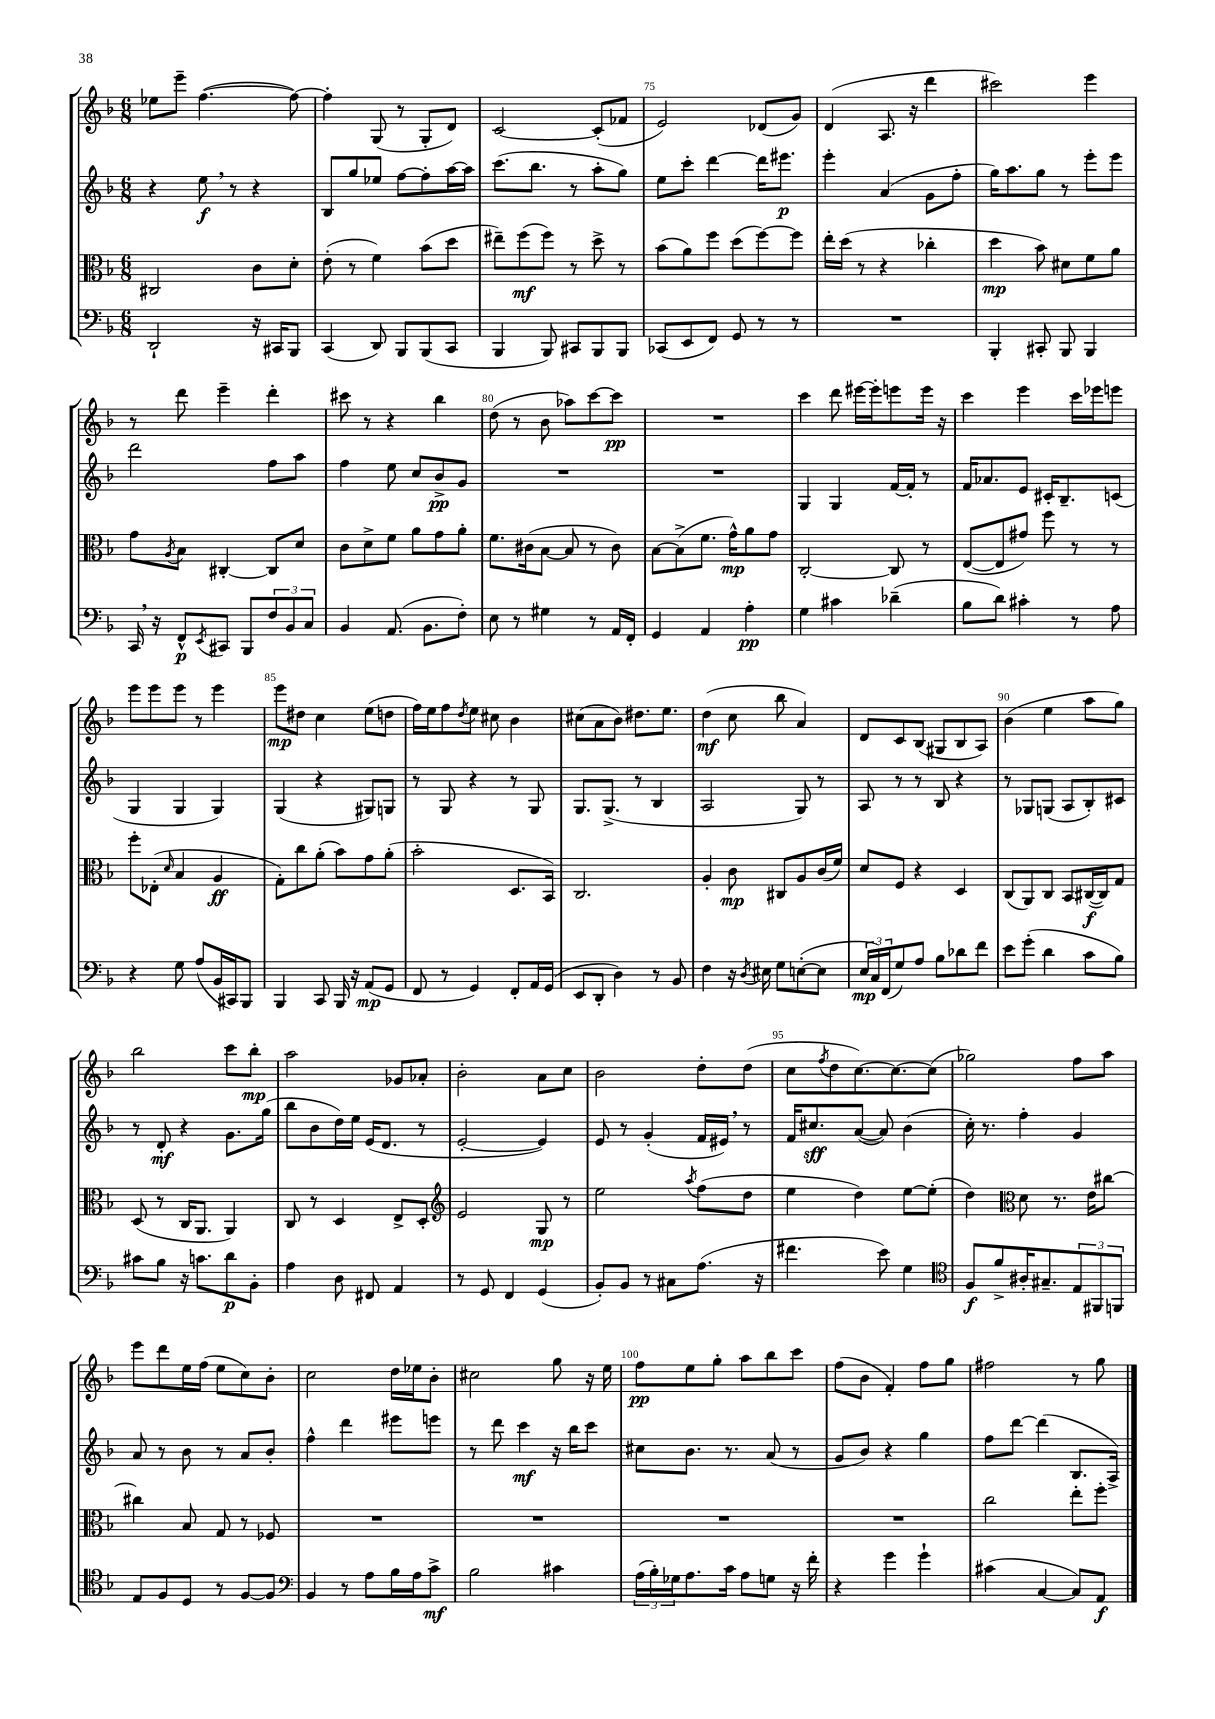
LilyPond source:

<<
\new StaffGroup <<
\new Staff = "s0" {
    \clef treble \key f \major \numericTimeSignature \time 6/8
    ees''8 e'''8-- f''4.~( f''8~) |
    f''4-. g8( r8 g8-. d'8) |
    c'2~ c'8-.( fes'8 |
    e'2) des'8( g'8) |
    d'4( a8. r16 d'''4 |
    cis'''2) e'''4 |
    r8 d'''8 e'''4-- d'''4-. |
    cis'''8 r8 r4 bes''4 |
    d''8( r8 bes'8 aes''8) c'''8~ c'''8\pp |
    R2. |
    c'''4 d'''8 eis'''16~ eis'''16-. e'''8 e'''16 r16 |
    c'''4 e'''4 c'''16 ees'''16 e'''8 |
    e'''8 e'''8 e'''8 r8 e'''4 |
    e'''8\mp dis''8 c''4 e''8( d''8 |
    f''16) e''16 f''8 \acciaccatura { d''8 } e''8 cis''8 bes'4 |
    cis''8( a'8 bes'8) dis''8. e''8. |
    d''4\mf( c''8 bes''8 a'4) |
    d'8 c'8 bes8( gis8 bes8 a8) |
    bes'4( e''4 a''8 g''8) |
    bes''2 c'''8 bes''8-.\mp |
    a''2 ges'8 aes'8-. |
    bes'2-. a'8 c''8 |
    bes'2 d''8-. d''8( |
    c''8 \acciaccatura { f''8 } d''8 c''8.~) c''8.~ c''8( |
    ges''2) f''8 a''8 |
    e'''8 d'''8 e''16 f''16( e''8 c''8) bes'8-. |
    c''2 d''16 ees''16 bes'8-. |
    cis''2 g''8 r16 e''16 |
    f''8\pp e''8 g''8-. a''8 bes''8 c'''8 |
    f''8( bes'8 f'4-.) f''8 g''8 |
    fis''2 r8 g''8 \bar "|." |
}
\new Staff = "s1" {
    \clef treble \key f \major \numericTimeSignature \time 6/8
    r4 e''8\f \breathe r8 r4 |
    bes8 g''8 ees''8 f''8~ f''8-. a''16~ a''16 |
    c'''8.( bes''8. r8 a''8-. g''8) |
    e''8 c'''8-. d'''4~ d'''16 eis'''8.\p |
    e'''4-. a'4( g'8 f''8-. |
    g''16) a''8. g''8 r8 e'''8-. e'''8 |
    d'''2 f''8 a''8 |
    f''4 e''8 c''8 bes'8->\pp g'8 |
    R2. |
    R2. |
    g4 g4 f'16~ f'16-. r8 |
    f'16 aes'8. e'8 cis'16-. bes8.-- c'8( |
    g4 g4 g4) |
    g4( r4 gis8) g8 |
    r8 g8 r4 r8 g8 |
    g8. g8.->( r8 bes4 |
    a2 g8) r8 |
    a8 r8 r8 bes8 r4 |
    r8 ges8 g8( a8 bes8-.) cis'8 |
    r8 d'8-.\mf r4 g'8. g''16( |
    bes''8 bes'8 d''16) e''16 e'16( d'8. r8 |
    e'2~-. e'4) |
    e'8 r8 g'4-.( f'16 eis'16) \breathe r8 |
    f'16 cis''8.\sff a'8~( a'8) bes'4( |
    c''16-.) r8. f''4-. g'4 |
    a'8 r8 bes'8 r8 a'8 bes'8-. |
    f''4-^ d'''4 eis'''8 e'''8 |
    r8 d'''8 c'''4\mf r16 bes''16 c'''8 |
    cis''8 bes'8. r8. a'8( r8 |
    g'8 bes'8) r4 g''4 |
    f''8 d'''8~ d'''4( bes8. a16->) \bar "|." |
}
\new Staff = "s2" {
    \clef alto \key f \major \numericTimeSignature \time 6/8
    cis2 c'8 d'8-. |
    e'8-.( r8 f'4) bes'8( d''8 |
    eis''8--) f''8\mf( f''8) r8 d''8-> r8 |
    bes'8( a'8) f''8 d''8( f''8~) f''8 |
    e''16-. d''16( r8 r4 ces''4-. |
    d''4\mp bes'8) dis'8 f'8 a'8 |
    g'8 \acciaccatura { a8 } bes8 cis4~-. cis8 d'8 |
    c'8 d'8-> f'8 a'8 g'8 a'8-. |
    f'8. cis'16( bes8~ bes8 r8 cis'8) |
    bes8~ bes8->( f'8. g'16-^\mp) a'8 g'8 |
    c2~-. c8 r8 |
    e8~( e8 gis'8) f''8 r8 r8 |
    f''8-. ees8-.( \grace { d'16 } bes4 a4\ff |
    g8-.) c''8 a'8-.( bes'8) g'8 a'8-.( |
    bes'2-. d8. bes,16) |
    c2. |
    a4-. c'8\mp cis8 a8 c'16( f'16) |
    d'8 f8 r4 d4 |
    c8( a,8) c8 bes,8 cis16~\f( cis16) g8 |
    d8( r8 c16 a,8. a,4) |
    c8 r8 d4 e8-> d8-. |
    \clef treble e'2 g8\mp r8 |
    e''2 \acciaccatura { a''8 } f''8( d''8 |
    e''4 d''4) e''8~ e''8-.( |
    d''4) \clef alto d'8 r8. e'16 cis''8~ |
    cis''4 bes8 g8 r8 fes8 |
    R2. |
    R2. |
    R2. |
    R2. |
    c''2 e''8-. f''8-. \bar "|." |
}
\new Staff = "s3" {
    \clef bass \key f \major \numericTimeSignature \time 6/8
    d,2-! r16 cis,16 bes,,8 |
    c,4( d,8) bes,,8 bes,,8( c,8 |
    bes,,4 bes,,8) cis,8 bes,,8 bes,,8 |
    ces,8( e,8 f,8) g,8 r8 r8 |
    R2. |
    bes,,4-. cis,8-. bes,,8 bes,,4 |
    c,16 \breathe r16 f,8-^\p \acciaccatura { e,8 } cis,8 bes,,8 \tuplet 3/2 { f8 bes,8 c8 } |
    bes,4 a,8.( bes,8. f8-.) |
    e8 r8 gis4 r8 a,16 f,16-. |
    g,4 a,4 a4-.\pp |
    g4 cis'4 des'4--( |
    bes8 d'8) cis'4-. r8 a8 |
    r4 g8 a8( bes,16 cis,16) bes,,8 |
    bes,,4 c,8 bes,,16 r16 a,8\mp( g,8 |
    f,8 r8 g,4) f,8-. a,16 g,16( |
    e,8 d,8-. d4) r8 bes,8 |
    f4 r16 \acciaccatura { d8 } eis16 g8 e8~-.( e8 |
    \tuplet 3/2 { e16\mp c16) f,16( } g8) a8 bes8 des'8 f'8 |
    e'8 g'8-.( d'4 c'8 bes8) |
    cis'8 bes8 r16 c'8. d'8\p bes,8-. |
    a4 d8 fis,8 a,4 |
    r8 g,8 f,4 g,4( |
    bes,8-.) bes,8 r8 cis8 a8.( r16 |
    fis'4. e'8) g4 |
    \clef tenor f8\f f'8-> ais16-. gis8.-- \tuplet 3/2 { e8 fis,8 f,8 } |
    e8 f8 d8 r8 f8~ f8 |
    \clef bass bes,4 r8 a8 bes16 a16 c'8->\mf |
    bes2 cis'4 |
    \tuplet 3/2 { a16( bes16-.) ges16 } a8. c'16 a8 g8 r16 f'16-. |
    r4 g'4 g'4-! |
    cis'4( c4~ c8) a,8\f \bar "|." |
}
>>
>>
\layout { \context { \Score currentBarNumber = #72 \override BarNumber.break-visibility = ##(#f #t #t) barNumberVisibility = #(every-nth-bar-number-visible 5) } }
